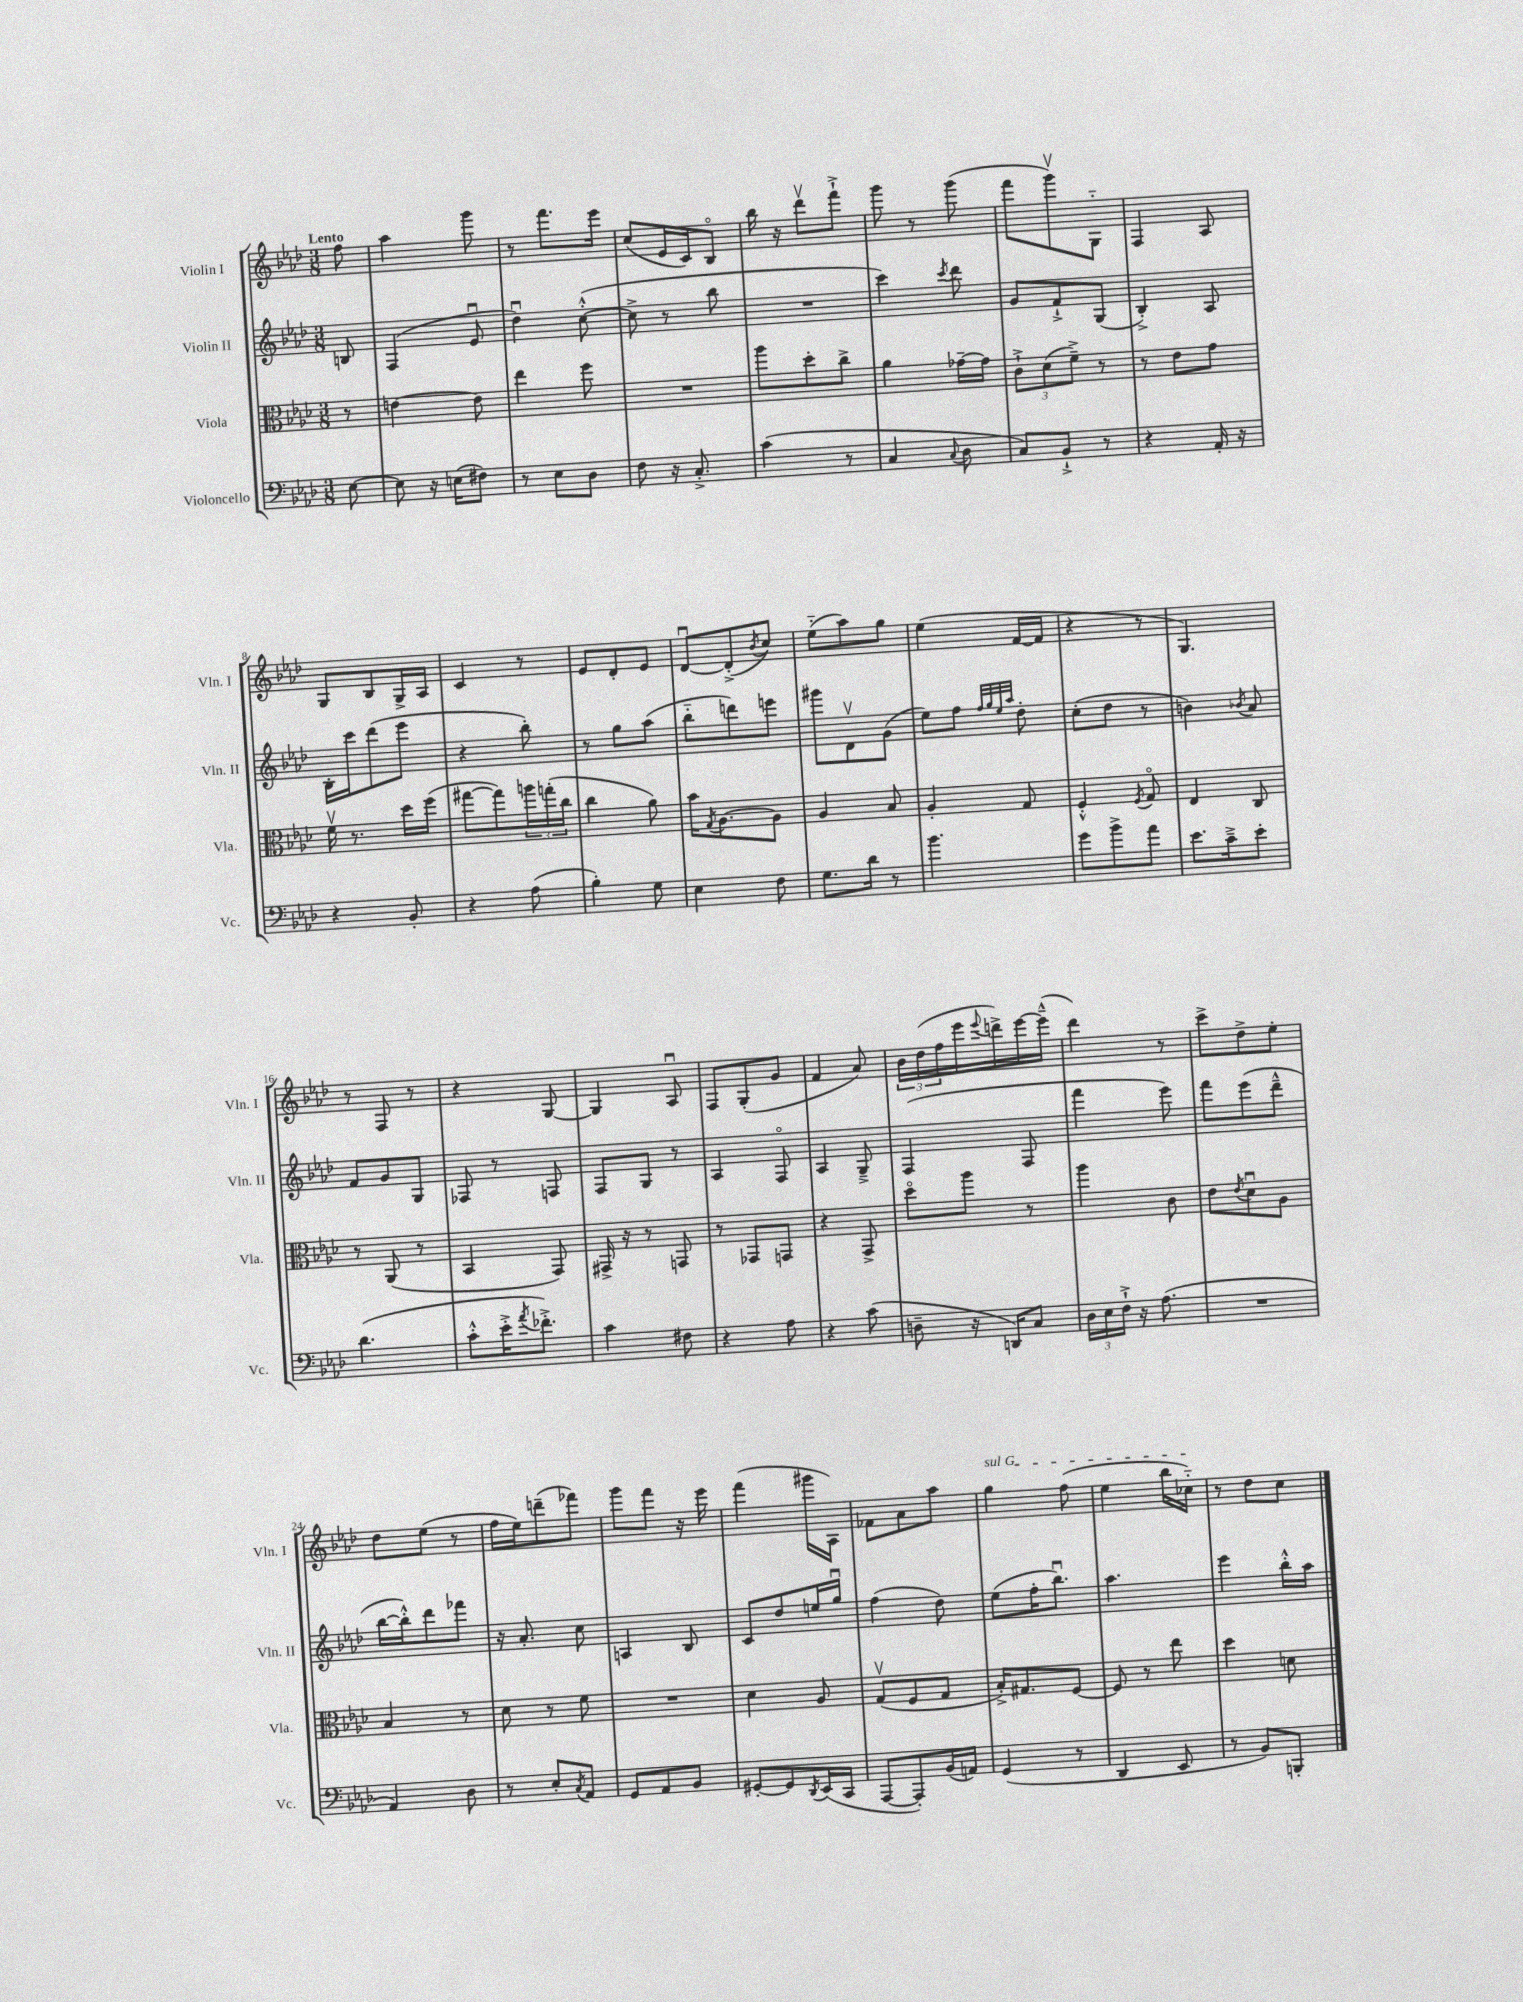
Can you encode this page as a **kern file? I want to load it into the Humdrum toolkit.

**kern	**kern	**kern	**kern
*part4	*part3	*part2	*part1
*staff4	*staff3	*staff2	*staff1
*I"Violoncello	*I"Viola	*I"Violin II	*I"Violin I
*I'Vc.	*I'Vla.	*I'Vln. II	*I'Vln. I
*clefF4	*clefC3	*clefG2	*clefG2
*k[b-e-a-d-]	*k[b-e-a-d-]	*k[b-e-a-d-]	*k[b-e-a-d-]
*M3/8	*M3/8	*M3/8	*M3/8
=	=	=	=
!	!	!	!LO:TX:a:B:t=Lento
[8E-\	8r	8Bn/	8ff\
=1	=1	=1	=1
8E-\]	[4en\	(4F/	4aa-\
16r	.	.	.
(16En\KL	.	.	.
8F#X\J)	8e\]	8e-u/	8ggg\
=2	=2	=2	=2
8r	4ee-\	4dd-u\)	8r
8E-\L	.	.	8.fff\L
8D-\J	8ff\	([8cc'^^\	.
.	.	.	16eee-\Jk
=3	=3	=3	=3
8F\	4.r	8cc^\]	(8cc/L
16r	.	8r	16e-/L
8.C'^/	.	.	16c/J)
.	.	8bb-\	8B-/J
=4	=4	=4	=4
(4c\	8aa-\L	4.r	16bb-\
.	.	.	16r
.	8dd-'\	.	8ddd-v\L
8r	8cc^\J	.	8fff`^\J
=5	=5	=5	=5
4C/	4a-\	4ccc\)	8ggg\
.	.	.	8r
8qqC/	.	8qccc/	.
8D-\	[16g-X~\LL	8ddd-\	(8ggg\
.	16g-\JJ]	.	.
=6	=6	=6	=6
8C/L)	12c`^\L	8g/L	8fff\L
.	(12d-\	.	.
8BB-`^/J	.	8f`^/	8gggv\)
.	12f~^\J)	.	.
8r	8r	(8G/J	8G\J
=7	=7	=7	=7
4r	8r	4B-'^/)	4F/
.	8e-\L	.	.
16AA-'/	8g\J	8A-/	8A-/
16r	.	.	.
!!LO:LB:g=z
=8	=8	=8	=8
4r	16fv\	16B-'\LL	8G/L
.	8.r	16ccc\J	.
.	.	(8ddd-\	8B-/
8BB-'/	16dd-\LL	8eee-\J	16G^/L
.	(16ff\JJ	.	16A-/JJ
=9	=9	=9	=9
4r	[8gg#X\L	4r	4c/
.	8gg#\])	.	.
(8A-\	24aan\L	8bb-'\)	8r
.	(24ggn'\	.	.
.	24cc\JJ	.	.
=10	=10	=10	=10
4B-'\)	4cc\	8r	8e-/L
.	.	8gg\L	8d-'/
8G\	8a-\)	(8aa-\J	8e-/J
=11	=11	=11	=11
4E-\	16b-\KL	8bb-\L	[8d-u/L
.	8qG/	.	.
.	[8.A-\	.	.
.	.	8dddn\)	(8d-'^/]
.	.	.	8qb-/
8F\	8A-\J]	8eeen\J	8cc/J)
=12	=12	=12	=12
8.G\L	4A-/	8ggg#X\L	(8ee-\L
.	.	8d-v\	8aa-\)
16d-\Jk	.	.	.
8r	8B-/	(8g\J	8gg\J
=13	=13	=13	=13
4.b-\	4A-'/	8ee-\L)	(4ee-\
.	.	8ff\J	.
.	.	32qqff/LLL	.
.	.	32qqgg/	.
.	.	32qqee-/	.
.	.	32qqaa-/JJJ	.
.	8G/	8dd-'\	[16f/LL
.	.	.	16f/JJ]
=14	=14	=14	=14
8g\L	4F'^^/	(8cc'\L	4r
8b-^\	.	8dd-\J	.
.	8qF/	.	.
8a-\J	8G/	8r	8r
=15	=15	=15	=15
8.e-\L	4E-/	4bn\)	4.G/)
16c~^\k	.	.	.
.	.	8qb-X/	.
8e-'\J	8C/	8a-/	.
!!LO:LB:g=z
=16	=16	=16	=16
(4.d-\	8r	8f/L	8r
.	(8AA-/	8g/	8F/
.	8r	8G/J	8r
=17	=17	=17	=17
8c'^^\L	4BB-/	8F-X/	4r
16e-'^\K	.	8r	.
8qa-/	.	.	.
8.f-X'^\J)	.	.	.
.	8GG/)	8Fn/	[8G/
=18	=18	=18	=18
4c\	16GG#X^/	8F/L	4G/]
.	16r	.	.
.	8r	8G/J	.
8F#X\	8GGn/	8r	8A-u/
=19	=19	=19	=19
4r	8r	4A-/	8F/L
.	8GG-X/L	.	(8G'/
8A-\	8GGn/J	8F/	8g/J
=20	=20	=20	=20
4r	4r	4A-/	4f/
(8c\	8GG^/	8G~^/	8a-/)
=21	=21	=21	=21
8Dn~\	8dd-\L	(4F/	24b-\LL
.	.	.	(24dd-\
.	.	.	24ff\
16r	8aa-\J	.	16eee-\
.	.	.	8qqeee-/
16DDn/KL)	.	.	16dddn^\)
8C/J	8r	8F/	[16eee-\
.	.	.	(16eee-~^^\JJ]
=22	=22	=22	=22
24D-\LL	4aa-\	4fff\	4ddd-\)
24E-\	.	.	.
24F`^\JJ	.	.	.
16r	.	.	.
(8.A-\	.	.	.
.	8c\	8eee-\)	8r
=23	=23	=23	=23
4.r	8e-\L	8fff\L	8ccc^\L
.	8qe-/	.	.
.	8d-u\	(8eee-\	8dd-^\
.	8A-\J	8ddd-~^^\J	8ee-'\J
!!LO:LB:g=z
=24	=24	=24	=24
4AA-/)	4B-/	[16bb-\LL	8dd-\L
.	.	16bb-'^^\J])	.
.	.	8ddd-\	(8ee-\J
8D-\	8r	8fff-X\J	8r
=25	=25	=25	=25
8r	8d-\	16r	16ff\LL
.	.	8.a-'/	16ee-\J)
8E-'/L	8r	.	(8dddn~\
8qC/	.	.	.
8AA-/J	8f\	8cc\	8fff-X\J)
=26	=26	=26	=26
8GG/L	4.r	4An/	8ggg\L
8AA-/	.	.	8fff\J
8BB-/J	.	8B-/	16r
.	.	.	16eee-\
=27	=27	=27	=27
[8GG#X'/L	4d-\	8c/L	(4fff\
8GG#/]	.	8dd-/	.
8qDD-/	.	.	.
(16EE-/L	8A-/	16een/L	16ggg#X\LL
16CC/JJ	.	16ggu/JJ	16A-\JJ)
=28	=28	=28	=28
[8AAA-/L	(8Gv/L	(4ff\	8f-X\L
8AAA-'/])	8F/	.	8a-\
(16BB-/L	8G/J	8dd-\)	8aa-\J
16AAn/JJ)	.	.	.
=29	=29	=29	=29
!	!	!	!LO:TX:a:i:t=sul G
(4GG/	16B-'^/KL)	(8ee-\L	4gg\
.	8.G#X/	.	.
.	.	16ff'\K	.
.	.	8.bb-u\J)	.
8r	[8F/J	.	(8ff\
=30	=30	=30	=30
4DD-/	8F/]	4.aa-\	4ee-\
.	8r	.	.
8EE-/	8ee-\	.	16bb-\LL
.	.	.	16cc-X\JJ)
=31	=31	=31	=31
8r	4dd-\	4eee-\	8r
8BB-/L)	.	.	8dd-\L
8BBBn'/J	8dn\	16bb-'^^\LL	8cc\J
.	.	16aa-\JJ	.
==	==	==	==
*-	*-	*-	*-
